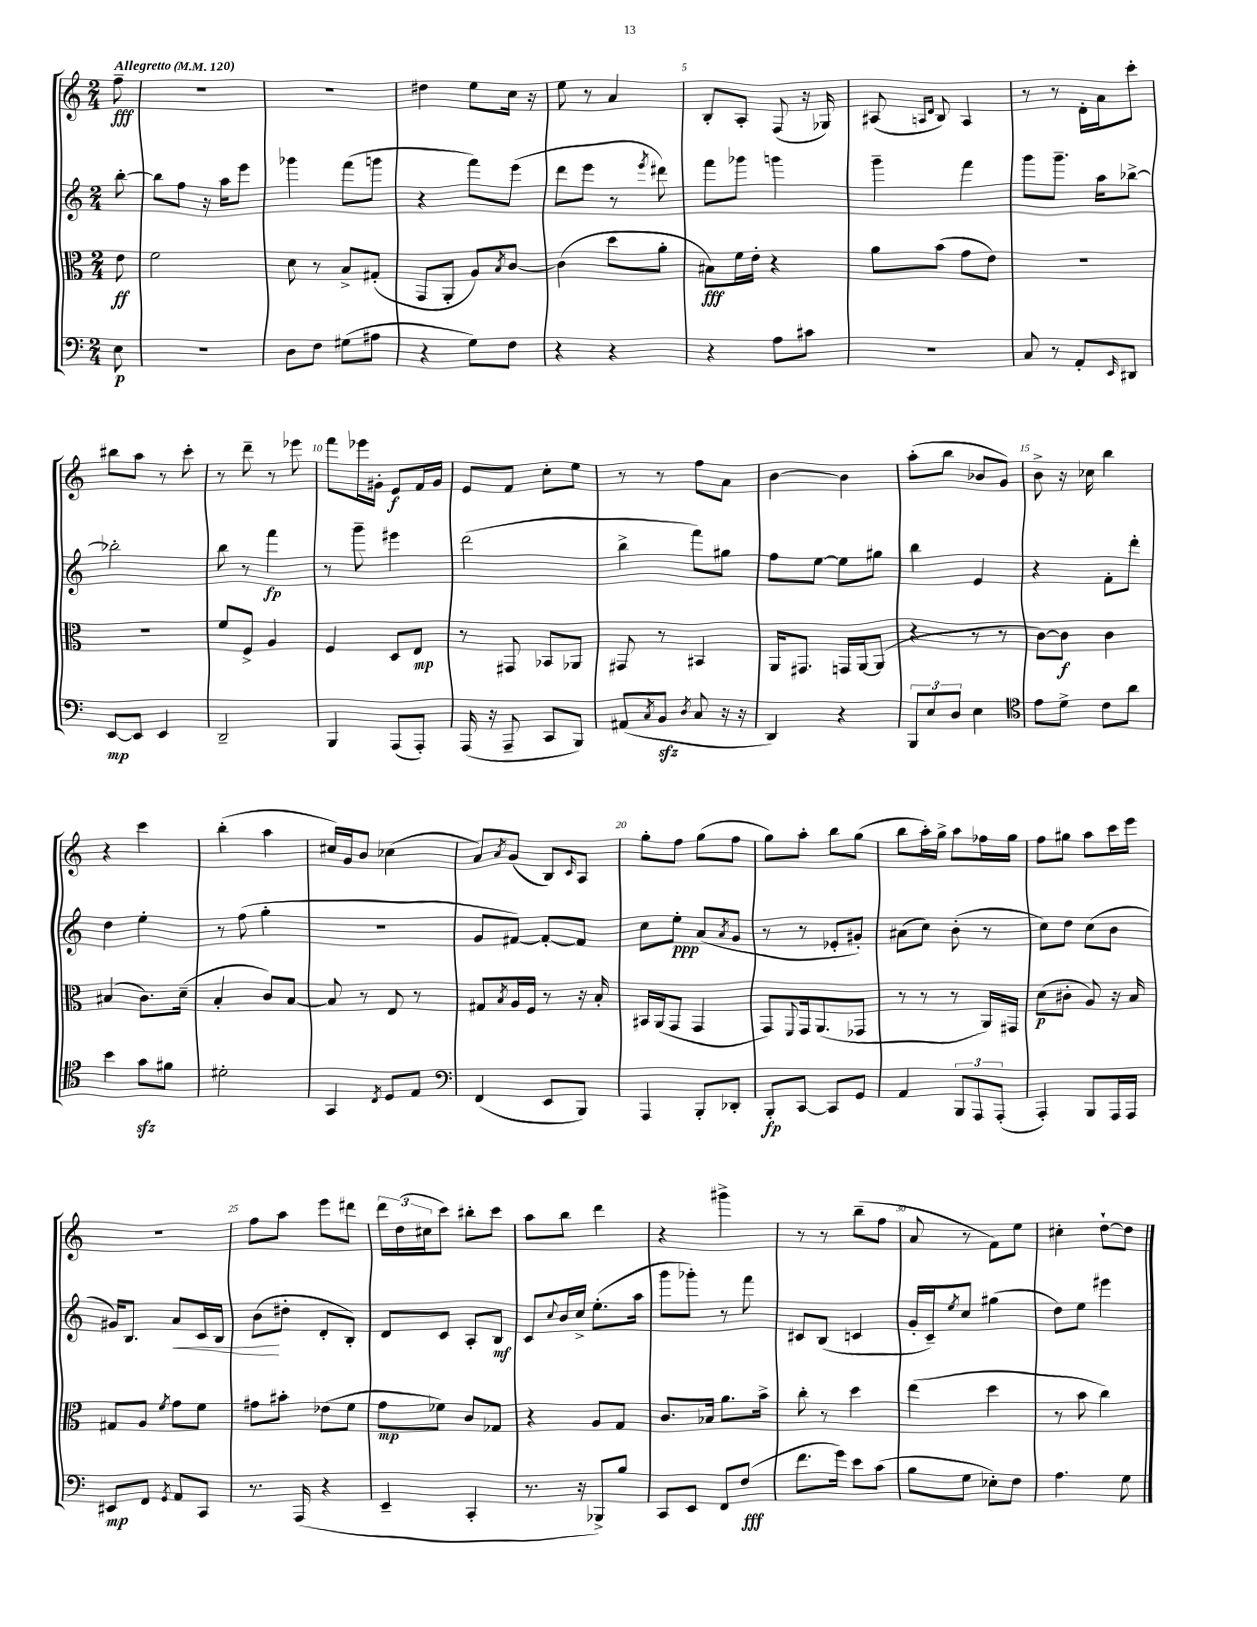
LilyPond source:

<<
\new StaffGroup <<
\new Staff = "s0" {
    \clef treble \key c \major \numericTimeSignature \time 2/4 \partial 8 \tempo "Allegretto" 4 = 120
    f''8--\fff |
    r2 |
    R2 |
    dis''4 e''8 c''16 r16 |
    e''8 r8 a'4 |
    b8-. a8-. f8( r16 ges16) |
    ais8( \grace { a16 d'16 } b8) a4 |
    r8 r8 d'16-. a'16 c'''8-. |
    bis''8 a''8 r8 c'''8-. |
    r8 d'''8-- r8 ees'''8 |
    f'''8 ees'''16 gis'16-. e'8\f f'16 gis'16 |
    e'8 f'8 c''8-. e''8 |
    r8 r8 f''8 a'8 |
    b'4~ b'4 |
    a''8-.( b''8 bes'8 g'8) |
    b'8-> r16 ces''16 b''4 |
    r4 c'''4 |
    b''4-.( a''4 |
    cis''16) g'16 b'8 ces''4( |
    a'8) \acciaccatura { a'8 } g'8( b8) \grace { c'16 } a8 |
    g''8-. f''8 g''8( f''8 |
    g''8) a''8-. b''8 g''8( |
    b''8 a''16-.) g''16-> a''8 fes''16 g''16 |
    f''8 gis''8 a''8 c'''16 e'''16 |
    R2 |
    f''8 a''8 e'''8 dis'''8 |
    \tuplet 3/2 { d'''16 d''16( cis''16 } c'''8) bis''8-. c'''8 |
    a''8 b''8 d'''4 |
    r4 gis'''4-> |
    r8 r8 b''8--( f''8 |
    a'8 r8 f'8) e''8 |
    cis''4-. d''8~-! d''8 \bar "|." |
}
\new Staff = "s1" {
    \clef treble \key c \major \numericTimeSignature \time 2/4 \partial 8
    b''8~-. |
    b''8 f''8 r16 a''16 e'''8 |
    ges'''4 f'''8( g'''8 |
    r4 f'''8) e'''8( |
    d'''8 e'''8 r8 \acciaccatura { e'''8 } dis'''8) |
    f'''8 ges'''8 g'''4 |
    g'''4-- f'''4 |
    g'''8 g'''8.-- a''16 bes''8~-> |
    bes''2-. |
    b''8 r8 f'''4\fp |
    r8 g'''8-- eis'''4 |
    d'''2( |
    b''4-> f'''8) gis''8 |
    f''8 e''8~ e''8 gis''8 |
    b''4 e'4 |
    r4 f'8-. d'''8-. |
    d''4 e''4-. |
    r8 f''8( g''4-. |
    r2 |
    g'8 fis'8~) fis'8~-. fis'8 |
    c''8 e''8-.\ppp a'8( \acciaccatura { a'8 } g'8 |
    r8 r8 ees'8-. gis'8-.) |
    ais'8( c''8) b'8-.( r8 |
    c''8) d''8 c''8( b'8 |
    gis'16) b8. a'8\< c'16 b16 |
    b'8\!( dis''8-. d'8-. b8-.) |
    d'8 c'8 a8-. b8\mf |
    c'8 \appoggiatura { c''8 } b'16 c''16-> e''8.-.( a''16 |
    g'''8 ges'''8-.) r8 f'''8 |
    cis'8 b8( c'4 |
    g'16-. c'16--) \acciaccatura { e''8 } c''8 gis''4( |
    d''8) e''8 eis'''4 \bar "|." |
}
\new Staff = "s2" {
    \clef alto \key c \major \numericTimeSignature \time 2/4 \partial 8
    e'8\ff |
    f'2 |
    d'8 r8 b8-> gis8-.( |
    g,8 a,8-. a8) \acciaccatura { b8 } c'8~ |
    c'4( d''8 a'8-. |
    bis8\fff) f'16 e'16-. r4 |
    a'8 b'8( g'8 e'8) |
    R2 |
    R2 |
    f'8 f8-> a4 |
    f4 d8 e8\mp |
    r8 gis,8 bes,8 aes,8 |
    gis,8 r8 bis,4 |
    a,16 gis,8. g,16 a,16~ a,8( |
    r4 r8 r8 |
    c'8~) c'8\f c'4 |
    bis4( c'8.) d'16--( |
    b4-. c'8) b8~ |
    b8 r8 e8 r8 |
    gis8 \acciaccatura { b8 } a16 f16 r8 r16 b16-. |
    bis,16 a,16( g,8 g,4 |
    g,8) \appoggiatura { f,8 } g,16 a,8.( ges,8 |
    r8 r8 r8 a,16) gis,16 |
    d'8\p( cis'8-. a8) r16 b16 |
    gis8 a8 \acciaccatura { f'8 } g'8 f'8 |
    gis'8 bis'8-. ees'8( f'8 |
    g'8\mp fes'8) c'8 ges8 |
    r4 a8 g8 |
    c'8. bes16 a'8. b'16-> |
    c''8-. r8 d''4 |
    e''4( d''4 |
    r8 b'8 c''4) \bar "|." |
}
\new Staff = "s3" {
    \clef bass \key c \major \numericTimeSignature \time 2/4 \partial 8
    e8\p |
    R2 |
    d8 f8 gis8( ais8 |
    r4 g8) f8 |
    r4 r4 |
    r4 a8 cis'8 |
    r2 |
    c8 r8 a,8-. \grace { e,16 } dis,8 |
    e,8~\mp e,8 e,4 |
    d,2-- |
    b,,4 a,,8( a,,8-.) |
    a,,16( r16 a,,8-- c,8 b,,8) |
    ais,8( \acciaccatura { c8 } b,8\sfz \acciaccatura { d8 } c8 r16 r16 |
    d,4) r4 |
    \tuplet 3/2 { b,,8 e8 d8 } e4 |
    \clef tenor e'8 d'8-> c'8 a'8 |
    b'4 g'8\sfz fis'8 |
    dis'2-. |
    g,4 \acciaccatura { c8 } d8 e8 |
    \clef bass f,4( e,8 b,,8) |
    a,,4 b,,8-. des,8-. |
    b,,8-.\fp c,8~ c,8 g,8 |
    a,4 \tuplet 3/2 { b,,8 a,,8 a,,8-.( } |
    a,,4-.) b,,8 a,,16 a,,16 |
    eis,8\mp f,8 \acciaccatura { g,8 } a,8 c,8 |
    r8. a,,16( r4 |
    e,4-- c,4-. |
    r8. r16 bes,,8->) b8 |
    c,8 e,8 f,8 f8\fff( |
    f'8. g'16) e'8 c'8( |
    b8 g8 ees8-.) f8 |
    a4. g8 \bar "|." |
}
>>
>>
\layout { \context { \Score \override BarNumber.break-visibility = ##(#f #t #t) barNumberVisibility = #(every-nth-bar-number-visible 5) } }
